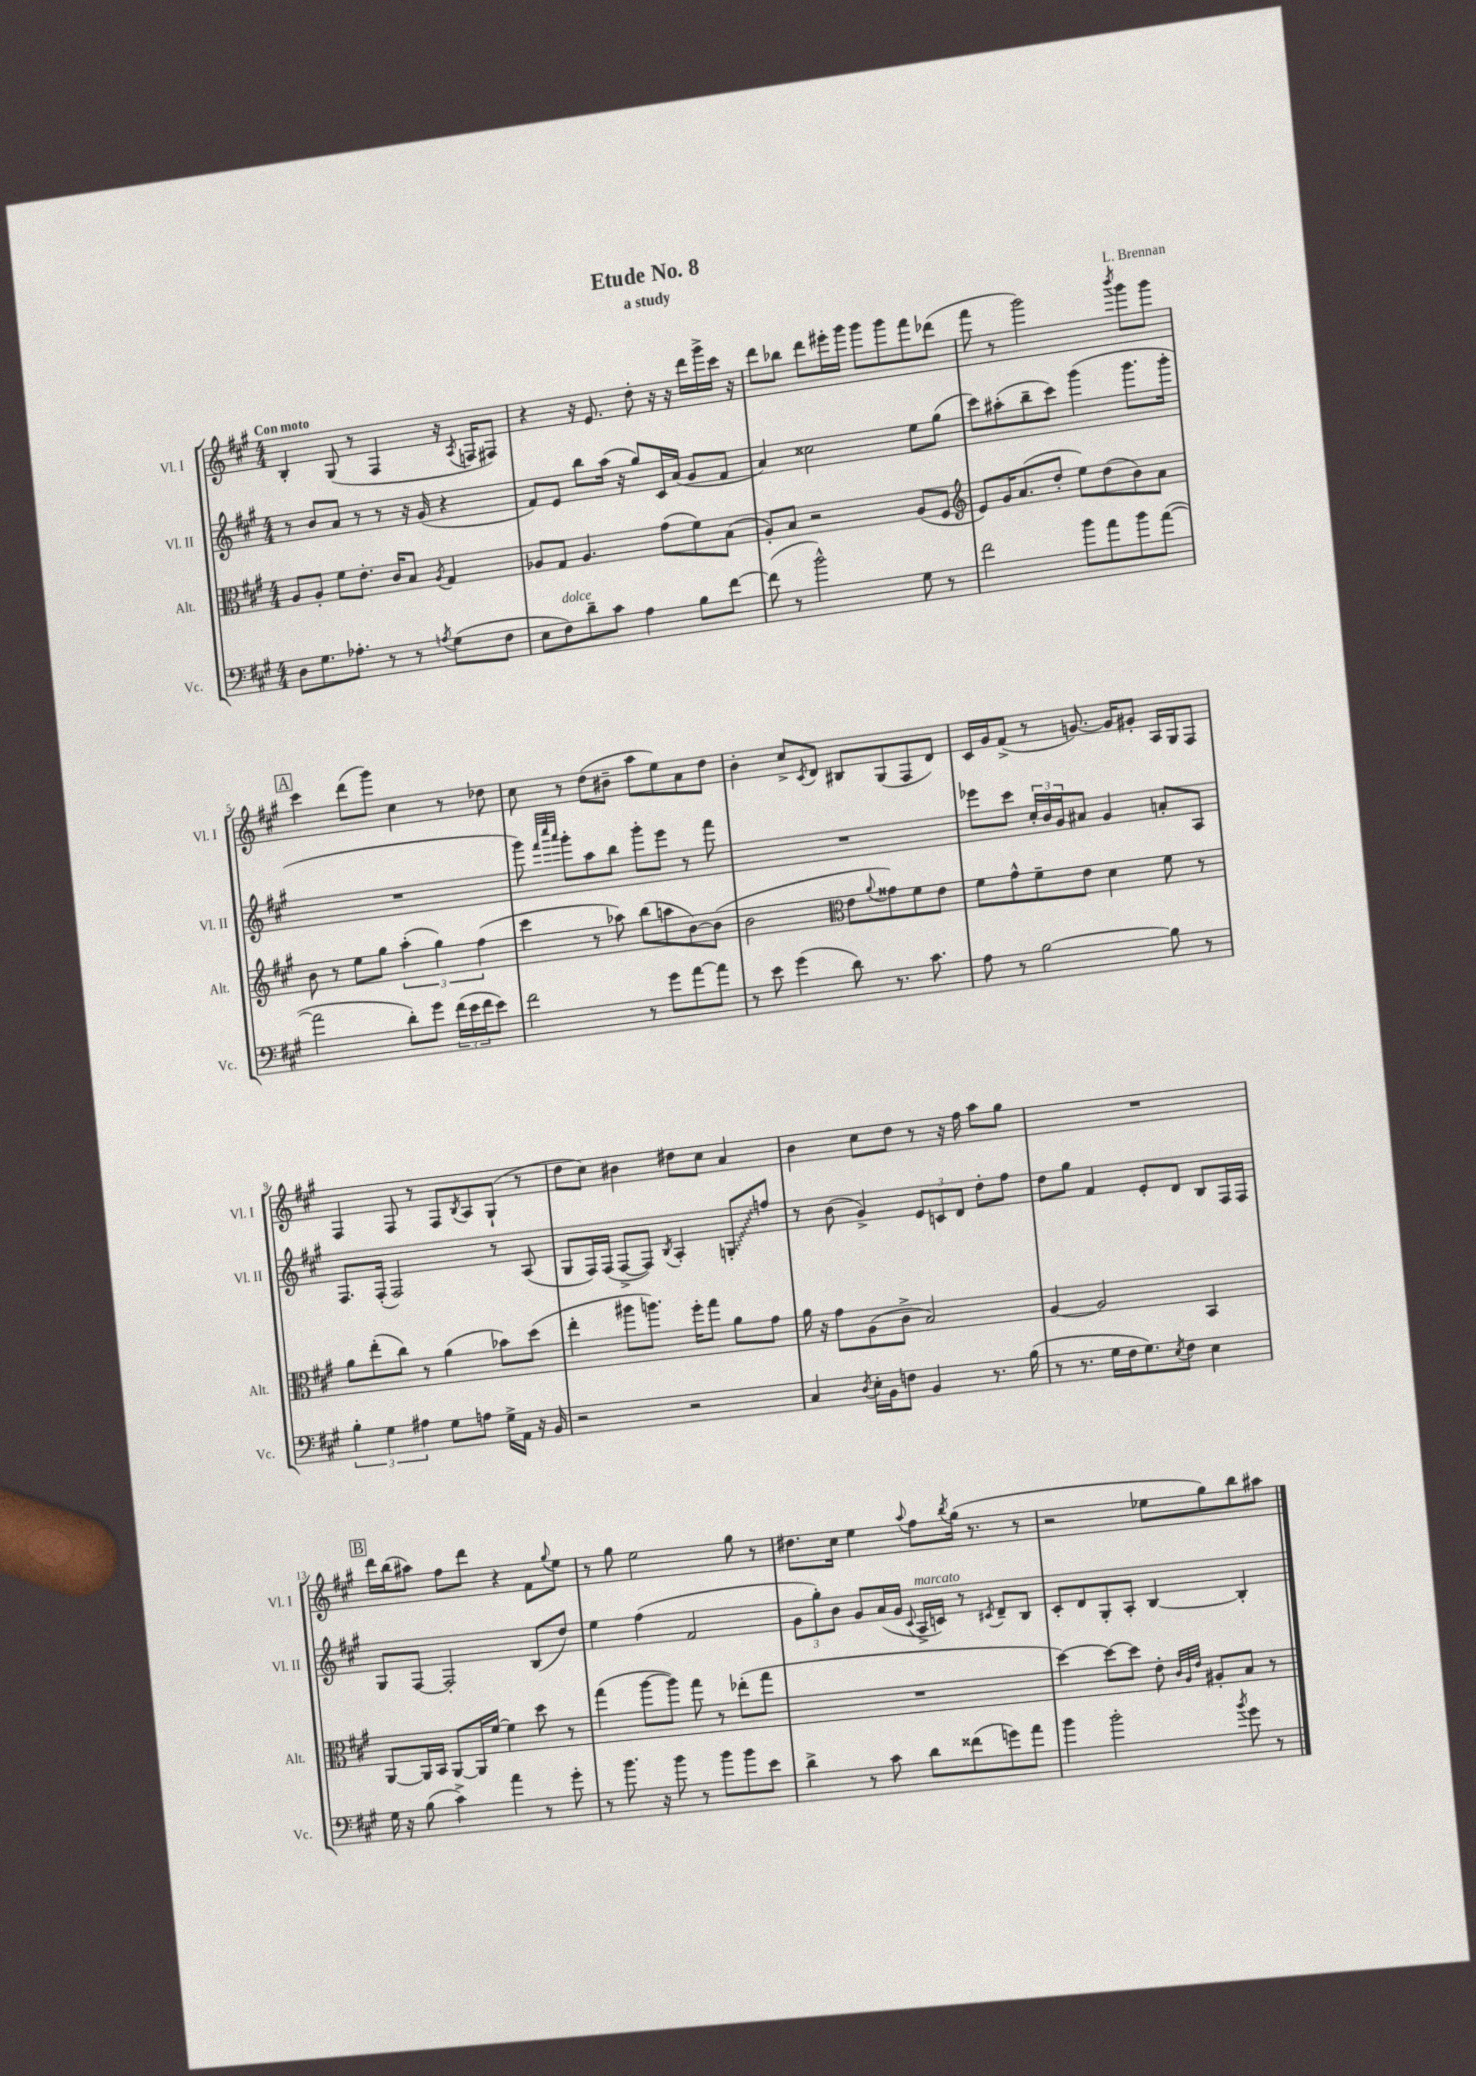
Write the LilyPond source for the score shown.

\header { title = "Etude No. 8" composer = "L. Brennan" subtitle = "a study" }
<<
\new StaffGroup <<
\new Staff = "s0" \with { instrumentName = "Vl. I" shortInstrumentName = "Vl. I" } {
    \clef treble \key a \major \numericTimeSignature \time 4/4 \tempo "Con moto"
    b4-. gis8( r8 fis4 r16 \acciaccatura { a8 } f16 fis8) |
    r4 r16 e'8. d''8-. r16 r16 d'''16 gis'''16-> cis'''16 r16 |
    d'''8 bes''8 d'''8 eis'''16-. gis'''16 gis'''8 gis'''8 fis'''8 des'''8( |
    fis'''8 r8 gis'''2) \acciaccatura { b'''8 } gis'''8 gis'''8 |
    \mark \markup { \box "A" } cis'''4 d'''8( gis'''8) cis''4 r8 des''8 |
    cis''8 r8 d''8( bis'8-- a''8 e''8) a'8 d''8 |
    b'4-. cis''8-> \acciaccatura { cis'8 } d'8 bis8 gis8( fis8 d'8) |
    cis'16 gis'16 fis'8->( r8 g'8.~) g'16 gis'8-. a16 gis16 fis8 |
    fis4 fis8 r8 fis8 \acciaccatura { b8 } a8 gis8-!( r8 |
    d''8 cis''8) bis'4 dis''8 cis''8 a'4 |
    b'4 cis''8 d''8 r8 r16 fis''16 a''8 gis''8 |
    R1 |
    \mark \markup { \box "B" } d'''16 b''16( ais''8) fis''8 d'''8 r4 fis'8 \appoggiatura { gis''8 } e''8 |
    r8 gis''8 e''2 gis''8 r8 |
    dis''8. cis''16 e''4 \appoggiatura { a''8 } fis''8 \acciaccatura { b''8 } gis''16( r8. r8 |
    r2 ees''8 gis''8) b''8 ais''8 \bar "|." |
}
\new Staff = "s1" \with { instrumentName = "Vl. II" shortInstrumentName = "Vl. II" } {
    \clef treble \key a \major \numericTimeSignature \time 4/4
    r8 b'8 a'8 r8 r8 r16 gis'16( r4 |
    fis'8) e'8 b''8 a''16( r16 gis''8) cis'16 a'16( gis'8 fis'8 |
    a'4) cisis''2 e''8 gis''8( |
    cis'''8) ais''8-.( b''8-- cis'''8) gis'''4( gis'''8. gis'''16-. |
    \mark \markup { \box "A" } R1 |
    gis'''8) \grace { fis'''32 cis''''32 a'''32 } gis'''8-. a''8 b''8 gis'''8-. e'''8 r8 fis'''8 |
    R1 |
    ees'''8 cis'''8 \tuplet 3/2 { cis''16-. b'16 gis'16 } ais'8 gis'4 a'8-. a8 |
    fis8. fis16-.( fis2) r8 a8( |
    gis8 fis16) fis16( fis8~-> fis8) \acciaccatura { b8 } a4-. \once \override Glissando.style = #'zigzag g8-.\glissando f''8 |
    r8 b'8( gis'4->) \tuplet 3/2 { e'8 c'8 d'8 } d''8-. fis''8 |
    d''8 gis''8 fis'4 e'8-. d'8 b8 fis16 fis16 |
    \mark \markup { \box "B" } gis8 fis8~ fis2-. b8( d''8) |
    e''4 fis''4( fis'2 |
    \tuplet 3/2 { gis'8 gis''8-.) b'8 } gis'8 a'16( gis'16 \appoggiatura { cis'8 } a16->^\markup { \italic "marcato" } c'16) r8 \acciaccatura { cis'8 } d'8-- b8 |
    cis'8-. d'8 gis8-. a8-. b4~ b4-. \bar "|." |
}
\new Staff = "s2" \with { instrumentName = "Alt." shortInstrumentName = "Alt." } {
    \clef alto \key a \major \numericTimeSignature \time 4/4
    a8 a8-. fis'8 e'8.-. cis'16 b8 \acciaccatura { a8 } gis4 |
    aes8 gis8 aes4. gis'8( fis'8) b8( |
    a8-.) b8 r2 a8( fis8 |
    \clef treble e'8) gis'16 a'8.( d''8-. e''8) d''8( b'8) a'8 |
    \mark \markup { \box "A" } b'8 r8 e''8 gis''8 \tuplet 3/2 { a''4-.( gis''4) fis''4( } |
    cis'''4 r8 aes''8) b''8( a''8 b'8~) b'8( |
    b'2 \clef alto e'8 \appoggiatura { a'8 } gisis'8) fis'8 e'8 |
    fis'8 gis'8-^ fis'8-- e'8 d'4 fis'8 r8 |
    a'8 e''8-.( cis''8) r8 a'4( bes'8) d''8( |
    e''4-. ais''8 a''8.) fis''16-. gis''8 a'8 gis'8 |
    a'16 r16 gis'8 a8( cis'8-> b2) |
    a4~ a2 b,4 |
    \mark \markup { \box "B" } a,8~ a,16 b,16 a,8~ a,16 fis'16~ fis'4 d''8 r8 |
    gis''4( a''8~ a''8) gis''8 r8 ees''8-.( gis''8 |
    R1 |
    d''4~) d''8~ d''8 e'8-. \grace { cis'32 a32 e'32 } ais8-. b8 r8 \bar "|." |
}
\new Staff = "s3" \with { instrumentName = "Vc." shortInstrumentName = "Vc." } {
    \clef bass \key a \major \numericTimeSignature \time 4/4
    d8 gis8. aes8.-. r8 r8 \acciaccatura { a8 } gis8( fis8 |
    e8 fis8^\markup { \italic "dolce" }) d'8-- cis'8 a4 b8 fis'8~ |
    fis'8( r8 b'2-^) gis8 r8 |
    fis'2 b'8 a'8 b'8 a'8~( |
    \mark \markup { \box "A" } a'2 d'8-.) gis'8 \tuplet 3/2 { fis'16( e'16 fis'16 } e'8) |
    fis'2 r8 gis'8 a'8~ a'8 |
    r8 e'8 gis'4( d'8) r8. cis'8. |
    a8 r8 b2~ b8 r8 |
    \tuplet 3/2 { b4-. gis4 ais4 } gis8 a8 gis16-> a,16 r16 b,16 |
    r2 r2 |
    cis4 \acciaccatura { d8 } e16-. b,16 f8 b,4 r8. b16( |
    r8 r8. gis16 fis16 gis8.) \acciaccatura { e8 } fis8 e4 |
    \mark \markup { \box "B" } gis16 r16 b8( cis'4->) a'4 r8 gis'8-. |
    r8 b'8. r16 b'8 r8 b'8 b'8 e'8 |
    d'4-> r8 cis'8 d'8 fisis'8( g'8) a'8 |
    b'4 b'2-. \acciaccatura { b'8 } gis'8 r8 \bar "|." |
}
>>
>>
